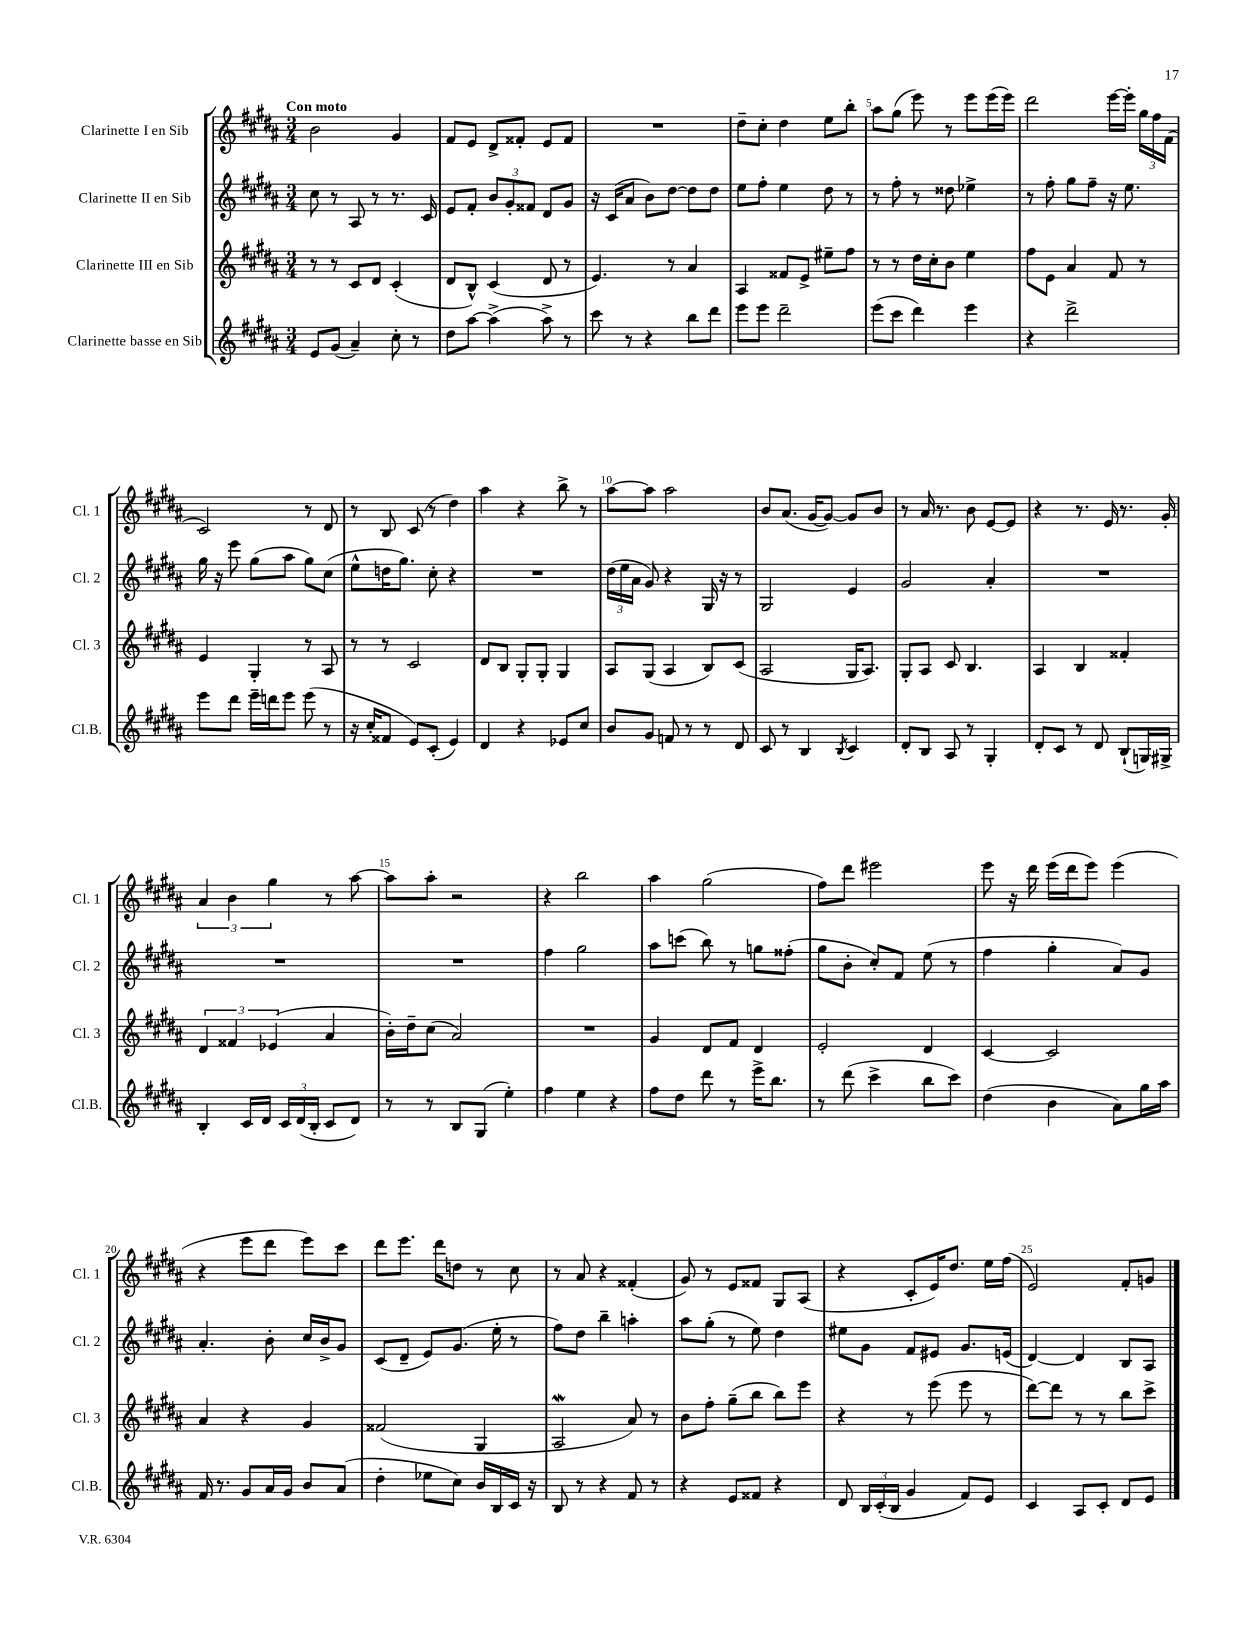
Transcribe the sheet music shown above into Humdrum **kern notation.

**kern	**kern	**kern	**kern
*staff4	*staff3	*staff2	*staff1
*clefG2	*clefG2	*clefG2	*clefG2
*k[f#c#g#d#a#]	*k[f#c#g#d#a#]	*k[f#c#g#d#a#]	*k[f#c#g#d#a#]
*M3/4	*M3/4	*M3/4	*M3/4
8e	8r	8cc#	2b
(8g#	8r	8r	.
4a#~)	8c#	8A#	.
.	8d#	8r	.
8cc#'	(4c#'	8.r	4g#
8r	.	.	.
.	.	16c#	.
=	=	=	=
8dd#	8d#	8e	8f#
[8aa#	8B^^)	8f#'	8e
(4aa#^]	(4c#	12b	8d#^
.	.	12g#'	.
.	.	.	8f##'
.	.	12f##	.
8aa#^)	8d#	8d#	8e
8r	8r	8g#	8f##
=	=	=	=
8ccc#	4.e)	16r	2.r
.	.	(16c#	.
8r	.	8a#	.
4r	.	8b)	.
.	8r	[8dd#	.
8bb	4a#	8dd#]	.
8ddd#	.	8dd#	.
=	=	=	=
8eee	4A#	8ee	8dd#~
8eee	.	8ff#'	8cc#'
2ddd#~	8f##	4ee	4dd#
.	8e^	.	.
.	8ee#~	8dd#	8ee
.	8ff#	8r	8bb'
=	=	=	=
(8eee	8r	8r	8aa#
8ccc#	8r	8ff#'	(8gg#
4ddd#)	16dd#	8r	8eee)
.	16cc#'	.	.
.	8b	8dd##	8r
4eee	4ee	4ee-^	8eee
.	.	.	(16eee
.	.	.	16eee)
=	=	=	=
4r	8ff#	8r	2ddd#
.	8e	8ff#'	.
2ddd#^	4a#	8gg#	.
.	.	8ff#~	.
.	8f#	16r	[16eee
.	.	8.ee	16eee']
.	8r	.	24gg#
.	.	.	24ff#
.	.	.	(24f#
=	=	=	=
8eee	4e	16gg#	2c#)
.	.	16r	.
8ddd#	.	8eee	.
16eee~	4G#'	(8gg#	.
16ddd	.	.	.
8eee	.	8aa#	.
(8eee	8r	8gg#)	8r
8r	8A#	(8cc#	8d#
=	=	=	=
16r	8r	8ee^^	8r
16cc#'	.	.	.
8f##	8r	16dd	8B
.	.	8.gg#)	.
8e)	2c#	.	(8c#
(8c#'	.	8cc#'	8r
4e)	.	4r	4dd#)
=	=	=	=
4d#	8d#	2.r	4aa#
.	8B	.	.
4r	8G#'	.	4r
.	8G#'	.	.
8e-	4G#	.	8bb^
8cc#	.	.	8r
=	=	=	=
8b	8A#	(24dd#	[8aa#
.	.	24ee	.
.	.	24a#	.
8g#	(8G#	8g#)	8aa#]
8f	4A#	4r	2aa#
8r	.	.	.
8r	8B)	16G#	.
.	.	16r	.
8d#	(8c#	8r	.
=	=	=	=
8c#	2A#	2G#	8b
8r	.	.	(8.a#
4B	.	.	.
.	.	.	[16g#
.	.	.	8g#_)
8qB	.	.	.
4c#	16G#	4e	8g#]
.	8.A#)	.	.
.	.	.	8b
=	=	=	=
8d#'	8G#'	2g#	8r
8B	8A#	.	16a#
.	.	.	8.r
8A#	8c#	.	.
8r	4.B	.	8b
4G#'	.	4a#'	[8e
.	.	.	8e]
=	=	=	=
8d#'	4A#	2.r	4r
8c#	.	.	.
8r	4B	.	8.r
8d#	.	.	.
.	.	.	16e
(8B`	4f##'	.	8.r
16G)	.	.	.
16G#^	.	.	16g#'
=	=	=	=
4B'	6d#	2.r	6a#
.	6f##	.	6b
16c#	.	.	.
16d#	.	.	.
.	(6e-	.	6gg#
24c#	.	.	.
(24d#	.	.	.
24B'	.	.	.
8c#	4a#	.	8r
8d#)	.	.	[8aa#
=	=	=	=
8r	16b')	2.r	8aa#]
.	16dd#~	.	.
8r	(8cc#	.	8aa#'
8B	2a#)	.	2r
(8G#	.	.	.
4ee')	.	.	.
=	=	=	=
4ff#	2.r	4ff#	4r
4ee	.	2gg#	2bb
4r	.	.	.
=	=	=	=
8ff#	4g#	8aa#	4aa#
8dd#	.	(8ccc	.
8ddd#	8d#	8bb)	(2gg#
8r	8f#	8r	.
16eee^	4d#	8gg	.
8.bb	.	.	.
.	.	(8ff##'	.
=	=	=	=
8r	2e'	8gg#	8ff#)
(8ddd#	.	8b'	8ddd#
4ccc#^	.	8cc#')	2eee#
.	.	8f#	.
8bb	4d#	(8ee	.
8ccc#)	.	8r	.
=	=	=	=
(4dd#	[4c#	4ff#	8eee
.	.	.	16r
.	.	.	16ddd#
4b	2c#]	4gg#'	(16eee
.	.	.	16ddd#
.	.	.	8eee)
8a#)	.	8a#)	(4eee
16gg#	.	8g#	.
16aa#	.	.	.
=	=	=	=
16f#	4a#	4.a#'	4r
8.r	.	.	.
8g#	4r	.	8eee
16a#	.	8b'	8ddd#
16g#	.	.	.
8b	4g#	16cc#	8eee)
.	.	16b^	.
(8a#	.	8g#	8ccc#
=	=	=	=
4dd#'	(2f##	(8c#	8ddd#
.	.	8d#~	8.eee
8ee-	.	8e)	.
.	.	.	16ddd#
8cc#)	.	(8.g#	8dd
16b	4G#	.	8r
16B	.	16ee'	.
16c#	.	8r	8cc#
16r	.	.	.
=	=	=	=
8B	2A#	8ff#)	8r
8r	.	8dd#	8a#
4r	.	4bb~	4r
8f#	8a#)	4aa'	(4f##'
8r	8r	.	.
=	=	=	=
4r	8b	8aa#	8g#)
.	8ff#'	(8gg#'	8r
8e	(8gg#~	8r	8e
8f##	8bb	8ee)	8f##
4r	8bb)	4dd#	8G#
.	8eee	.	(8A#
=	=	=	=
8d#	4r	8ee#	4r
24B	.	8g#	.
(24c#'	.	.	.
24B	.	.	.
4g#	8r	8f#	8c#'
.	(8eee	8e#	16e)
.	.	.	8.dd#
8f#)	8eee	8.g#	.
8e	8r	.	16ee
.	.	(16e	(16ff#
=	=	=	=
4c#	[8ddd#)	[4d#)	2e)
.	8ddd#]	.	.
8A#	8r	4d#]	.
8c#'	8r	.	.
8d#	8bb	8B	8f#'
8e	8ccc#^	8A#	8g
==	==	==	==
*-	*-	*-	*-
